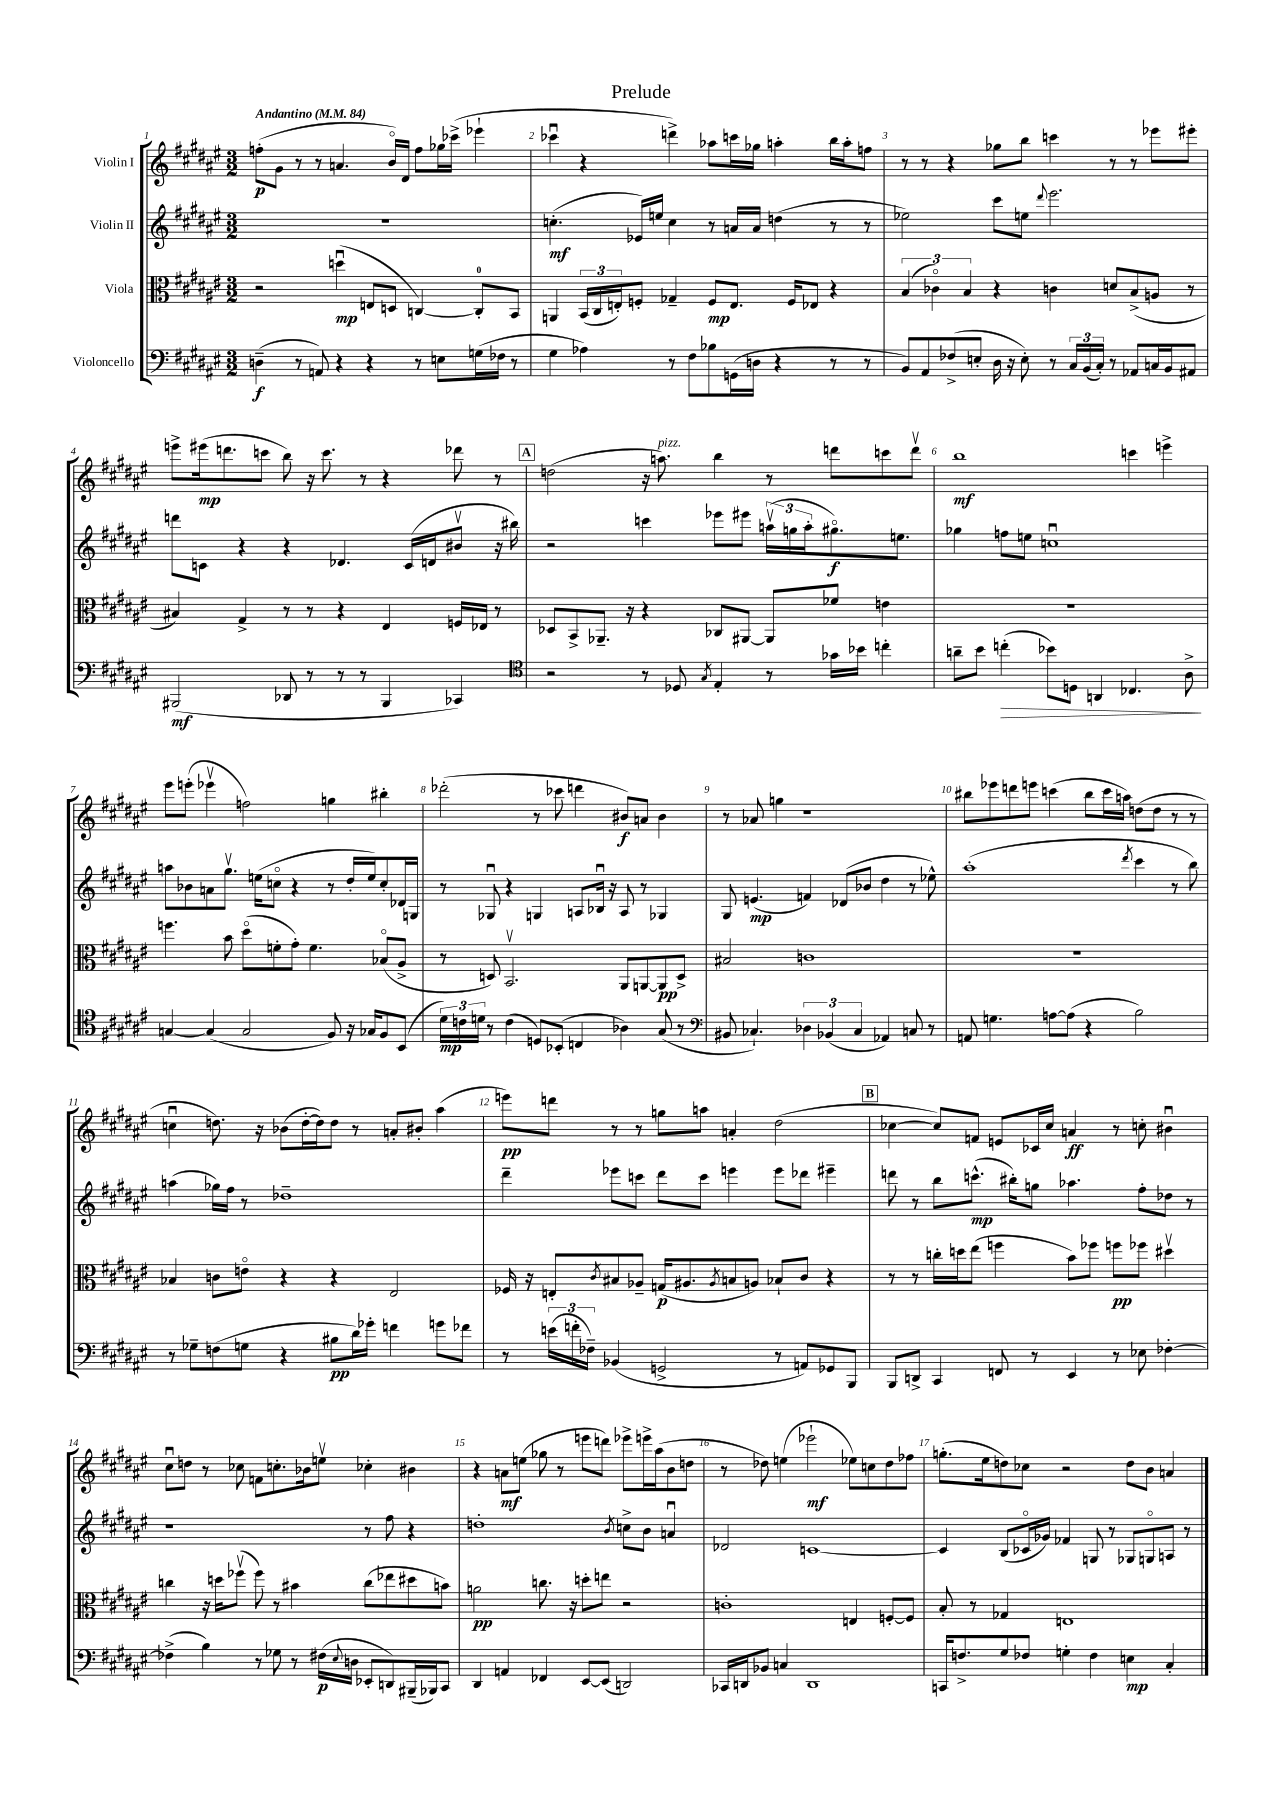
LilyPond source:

\header { title = "Prelude" }
<<
\new StaffGroup <<
\new Staff = "s0" \with { instrumentName = "Violin I" } {
    \clef treble \key fis \major \numericTimeSignature \time 3/2 \tempo "Andantino" 4 = 84
    f''8-.\p( gis'8 r8 r8 a'4. b'16\flageolet) dis'16 f''8 ges''16 ces'''16->( ees'''4-! |
    ces'''4\downbow r4 d'''4->) aes''8 c'''16 ges''16 a''4-. b''16 a''16-. f''8 |
    r8 r8 r4 ges''8 b''8 c'''4 r8 r8 ees'''8 eis'''8-. |
    e'''8-> eis'''16\mp( d'''8. c'''8 b''8) r16 c'''8. r8 r4 des'''8 r8 |
    \mark \markup { \box "A" } d''2( r16 a''8.^\markup { \italic "pizz." }) b''4 r8 d'''8 c'''8 d'''8\upbow |
    b''1\mf c'''4 e'''4-> |
    eis'''8 e'''8-.( ees'''4\upbow f''2) g''4 bis''4-. |
    des'''2-.( r8 ces'''8 d'''4 bis'8\f) a'8 bis'4 |
    r8 aes'8 g''4 r1 |
    bis''8 ees'''8 d'''8 e'''8 c'''4( bis''8 c'''16 a''16) d''8( d''8 r8 r8 |
    c''4\downbow d''8.) r16 bes'8( d''16~-. d''16) d''8 r8 a'8-. bis'8-. ais''4( |
    e'''8\pp) d'''8 r8 r8 g''8 a''8 a'4-. dis''2( |
    \mark \markup { \box "B" } ces''4~ ces''8) f'8 e'8 ces'16 ces''16 a'4\ff r8 c''8-. bis'4\downbow |
    cis''8\downbow d''8 r8 ces''8 f'8 c''8.-. bes'16 e''8\upbow ces''4-. bis'4 |
    r4 a'8\mf e''8( ges''8 r8 e'''8 d'''8) ees'''8-> e'''16-> ais''16( b'8 d''8 |
    r8 des''8) e''4( ees'''2-!\mf ees''8) c''8 des''8 fes''8 |
    g''8.-.( eis''16 d''8) ces''8 r2 d''8 b'8 a'4 \bar "|." |
}
\new Staff = "s1" \with { instrumentName = "Violin II" } {
    \clef treble \key fis \major \numericTimeSignature \time 3/2
    R1. |
    c''4.-.\mf( ees'16) e''16 c''4 r8 a'16 a'16 d''4( r8 r8 |
    ees''2) cis'''8 e''8 \appoggiatura { dis'''8 } eis'''2. |
    d'''8 c'8 r4 r4 des'4. c'16( d'16 bis'8\upbow r16 bis''16) |
    \mark \markup { \box "A" } r2 c'''4 ees'''8 eis'''8 \tuplet 3/2 { a''16\upbow( g''16 a''16-. } gis''8.\flageolet\f) e''8. |
    ges''4 f''8 e''8 c''1\downbow |
    a''8 bes'8 a'8 gis''8.\upbow e''16( c''8\flageolet r4 r8 dis''16-. e''16) c''8-. des'16 g16 |
    r8 ges8\downbow r4 g4 a8 bes16\downbow r16 a8 r8 ges4 |
    gis8 e'4.\mp( f'4) des'8( bes'8 dis''4 r8 ees''8-^) |
    ais''1-.( \acciaccatura { dis'''8 } cis'''4 r8 b''8) |
    a''4( ges''16) fis''16 r8 des''1-- |
    dis'''4-- ees'''8 c'''8 dis'''8 c'''8 e'''4 e'''8 des'''8 eis'''4-- |
    \mark \markup { \box "B" } d'''8 r8 b''8 c'''8.-^\mp( bis''16-.) g''8 aes''4. fis''8-. des''8 r8 |
    r1 r8 fis''8 r4 |
    d''1-. \acciaccatura { b'8 } c''8-> b'8 a'4\downbow |
    des'2 c'1~ |
    c'4 b8( ces'16\flageolet ges'16) fes'4 g8 r8 ges8 g8\flageolet a8 r8 \bar "|." |
}
\new Staff = "s2" \with { instrumentName = "Viola" } {
    \clef alto \key fis \major \numericTimeSignature \time 3/2
    r2 d''4\downbow\mp( e8 d8 c4~) c8-0-. b,8 |
    a,4 \tuplet 3/2 { b,16( cis16 e16-.) } f8-. ges4-- f8\mp e8. f16 ees8 r4 |
    \tuplet 3/2 { b4( ces'4\flageolet) b4 } r4 c'4 d'8 b8->( a8 r8 |
    bis4) gis4-> r8 r8 r4 eis4 f16 ees16 r8 |
    \mark \markup { \box "A" } des8 b,8-> aes,8.-- r16 r4 ces8 ais,8~ ais,8 fes'8 e'4 |
    R1. |
    f''4. b'8 dis''8\flageolet( f'8-. gis'8-.) f'4. bes8\flageolet( ais8-> |
    r8 d8) b,2.\upbow ais,8 a,8~ a,8\pp d8-> |
    bis2 c'1 |
    R1. |
    bes4 c'8 e'8\flageolet r4 r4 eis2 |
    fes16 r16 e8-. \acciaccatura { cis'8 } bis8 aes8-- g16\p( ais8. \acciaccatura { ais8 } b8 a8) bes8-! cis'8 r4 |
    \mark \markup { \box "B" } r8 r8 c''16-. d''16 eis''8( f''4 b'8) fes''8 f''8\pp fes''8 dis''4\upbow |
    c''4 r16 d''16 fes''8\upbow( fes''8) r8 bis'4 c''8( ees''8 dis''8 b'8) |
    a'2\pp c''8. r16 d''8-. e''8 r2 |
    c'1-. e4 f8~-. f8 |
    b8-. r8 ges4 e1 \bar "|." |
}
\new Staff = "s3" \with { instrumentName = "Violoncello" } {
    \clef bass \key fis \major \numericTimeSignature \time 3/2
    d4--\f( r8 a,8) r4 r4 r8 e8 g16( fes16 r8 |
    gis4 aes4) r8 fis8 bes8 g,16( d16 r4 r8 r8 |
    b,8) ais,8 fes8->( e8-. dis16 r16 e8-.) r8 \tuplet 3/2 { cis16 b,16( cis16-.) } r8 aes,8 c16 b,16 ais,8 |
    bis,,2\mf( des,8 r8 r8 r8 bis,,4 ces,4) |
    \mark \markup { \box "A" } \clef tenor r2 r8 des8 \acciaccatura { gis8 } eis4-. r8 ges'16 bes'16 c''4-. |
    a'8-- b'8 c''4-.\>( bes'8) d8 a,4 ces4. ais8->\! |
    g4~ g4( g2 fis8) r16 ges16 fis8 b,8( |
    \tuplet 3/2 { dis'16\mp) c'16 d'16 } r8 c'4( d8) bes,8-.( c4 aes4) gis8( r8 |
    \clef bass bis,8 ces4.-!) \tuplet 3/2 { des4 bes,4( ces4 } aes,4) c8 r8 |
    a,8 g4. a8~ a8( r4 b2) |
    r8 ges8-- f8( g8 r4 bis8\pp dis'16) ges'16-. f'4 g'8 fes'8 |
    r8 \tuplet 3/2 { e'16( f'16-. fes16--) } bes,4( g,2-> r8 a,8) ges,8 b,,8 |
    \mark \markup { \box "B" } b,,8 d,8-> cis,4 f,8 r8 eis,4 r8 ees8 fes4~-. |
    fes4->( b4) r8 ges8 r8 fis16\p( \appoggiatura { eis8 } d16 ees,8-. d,8) bis,,16--( bes,,16) cis,8 |
    dis,4 a,4 fes,4 eis,8~ eis,8( d,2) |
    ces,16 d,16 bes,8 c4 d,1 |
    c,16 f8.-> gis8 fes8 g4-. fes4 e4\mp cis4-. \bar "|." |
}
>>
>>
\layout { \context { \Score \override BarNumber.break-visibility = ##(#f #t #t) barNumberVisibility = #all-bar-numbers-visible } }
